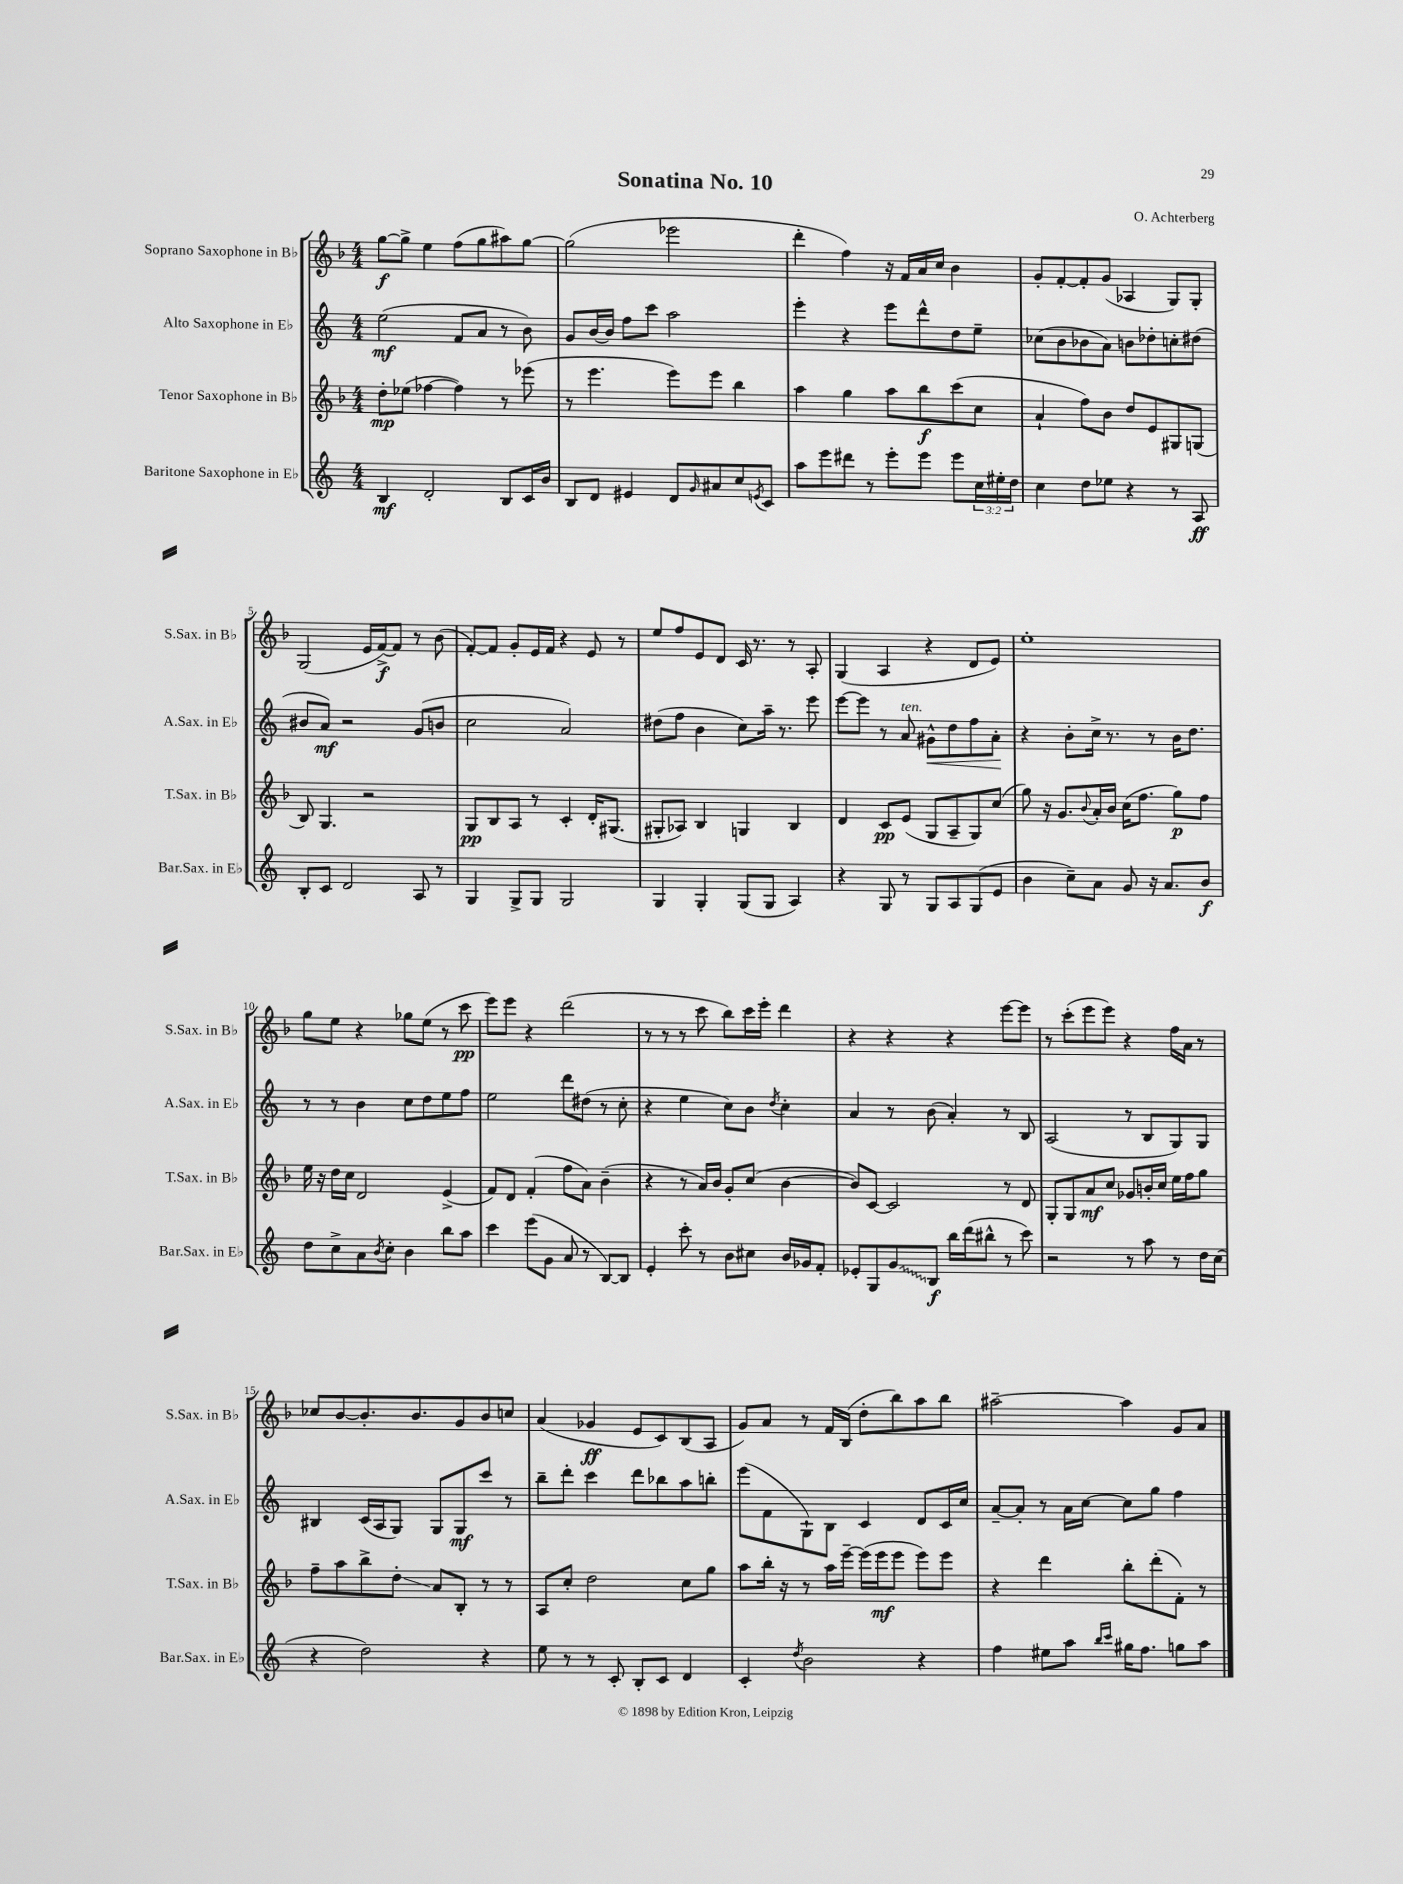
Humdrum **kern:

**kern	**kern	**kern	**kern
*staff4	*staff3	*staff2	*staff1
*clefG2	*clefG2	*clefG2	*clefG2
*k[]	*k[b-]	*k[]	*k[b-]
*M4/4	*M4/4	*M4/4	*M4/4
4B	8dd'	(2ee	[8gg
.	(8ee-	.	8gg^]
2d'	[4ff-	.	4ee
.	4ff-])	8f	(8ff
.	.	8a	8gg
8B	8r	8r	8aa#)
16c	(8eee-	8b)	[8gg
16b	.	.	.
=	=	=	=
8B	8r	8g	(2gg]
8d	4.eee	[16b	.
.	.	16b]	.
4e#	.	8ff	.
.	.	8ccc	.
8d	8eee)	2aa	2eee-
16qqg	.	.	.
8a#	8eee	.	.
8cc	4bb-	.	.
8qe	.	.	.
8c	.	.	.
=	=	=	=
8aa	4aa	4eee'	4ddd'
8eee	.	.	.
8ddd#	4gg	4r	4ff)
8r	.	.	.
8eee'	8aa	8eee	16r
.	.	.	16f
8eee	8bb-	8ddd^^	16a
.	.	.	16cc
8eee	(8ccc	8dd	4b-
24cc	8cc	8ee~	.
24ee#'	.	.	.
24dd	.	.	.
=	=	=	=
4cc	4a`	(8cc-	8g'
.	.	8b	[8f'
8dd	8ff)	8b-	8f']
8ee-	8b-	8a)	(8g
4r	8dd	8b	4A-
.	8e	8dd-'	.
8r	8G#	8cc'	8G)
8A	(8G	(8dd#	8G'
=	=	=	=
8B'	8B-)	8b#	(2G
8c	4.G	8a)	.
2d	.	2r	.
.	2r	.	16e
.	.	.	[16f^)
.	.	.	8f]
8A	.	(8g	8r
8r	.	8b	(8b-
=	=	=	=
4G	8G	2cc	[8f')
.	8B-	.	8f]
8G^	8A	.	8g'
8G	8r	.	16e
.	.	.	16f
2G	4c'	2a)	4r
.	16d'	.	8e
.	(8.G#	.	.
.	.	.	8r
=	=	=	=
4G	8G#'	(8dd#	8ee
.	8A-)	8ff	8ff
4G'	4B-	4b	8e
.	.	.	8d
(8G	4G	8cc)	16c
.	.	.	8.r
8G	.	16aa~	.
.	.	8.r	.
4A)	4B-	.	8r
.	.	8eee	8A'
=	=	=	=
4r	4d	[8eee	(4G
.	.	8eee]	.
8G	8c	8r	4A
8r	(8e	8a	.
8G	8G	8g#^^	4r
8A	8A~	8dd	.
(8G	8G)	8ff	8d
8e	(8cc	8a'	8e)
=	=	=	=
4b	8gg)	4r	1ee'
.	16r	.	.
.	8.g	.	.
8cc~)	.	8b'	.
.	8qqb-	.	.
8a	16a'	16cc^	.
.	16b-	8.r	.
8g	(16cc	.	.
.	8.ff	.	.
16r	.	8r	.
8.a	.	.	.
.	8gg)	16b	.
.	.	8.dd	.
8b	8ff	.	.
=	=	=	=
8dd	16ee	8r	8gg
.	16r	.	.
8cc^	16dd	8r	8ee
.	16cc	.	.
8a	2d	4b	4r
8qb	.	.	.
8cc'	.	.	.
4b	.	8cc	8gg-
.	.	8dd	(8ee
8bb	(4e^	8ee	8r
8aa	.	8ff	8ccc
=	=	=	=
4ccc	8f)	2ee	8eee)
.	8d	.	8eee
(8eee	(4f'	.	4r
8g	.	.	.
8a	8ff	8ddd	(2ddd
8r	8a)	(8dd#	.
[8B)	(4b-~	8r	.
8B]	.	8cc'	.
=	=	=	=
4e'	4r	4r	8r
.	.	.	8r
8ccc'	8r	4ee	8r
8r	16a)	.	8ccc
.	16b-	.	.
8b	8g'	8cc)	8bb-)
8cc#	(8cc	8b	16ccc
.	.	.	16eee'
.	.	8qdd	.
16b	[4b-	4cc'	4ddd
16g-	.	.	.
8f'	.	.	.
=	=	=	=
8e-'	8b-])	4a	4r
8G	[8c	.	.
8g	2c]	8r	4r
8B	.	(8b	.
16bb	.	4a')	4r
(16ddd	.	.	.
8bb#^^	.	.	.
8r	8r	8r	[8eee
8ccc)	8d	8B	8eee]
=	=	=	=
2r	8G'	(2A	8r
.	8G	.	(8ccc'
.	8a	.	8eee
.	8cc	.	8eee)
8r	8g-	8r	4r
8aa	16b'	8B	.
.	16cc	.	.
8r	16ee	8G)	16ff
.	16ff	.	16a
16dd	8gg	8G	8r
(16cc	.	.	.
=	=	=	=
4r	8ff~	4B#	8cc-
.	8aa	.	[8b-
2dd)	8bb-^	(16c	8.b-']
.	.	16A	.
.	8dd'	8G)	.
.	.	.	8.b-
.	8a	8G	.
.	8B-'	8G	8g
4r	8r	8ccc	8b-
.	8r	8r	8cc
=	=	=	=
8ee	8A	8bb~	(4a
8r	8cc'	8ddd'	.
8r	2dd	4ccc	4g-
8c'	.	.	.
8B'	.	8ddd	8e
8c	.	8bb-	8c)
4d	8cc	8aa	(8B-
.	8gg	8bb'	8A
=	=	=	=
4c'	8aa	(8eee	8g)
.	16bb-'	8f	8a
.	16r	.	.
8qdd	.	.	.
2b	8r	8G`)	8r
.	16aa	8B	16f
.	[16eee~	.	(16B-
.	(16eee]	4c	8dd'
.	16eee	.	.
.	8eee	.	8bb-)
4r	8eee)	8d	8aa
.	8eee	16c	8bb-
.	.	16cc	.
=	=	=	=
4ff	4r	[8a~	[2aa#~
.	.	8a']	.
8ee#	4ddd	8r	.
8aa	.	16a	.
.	.	[16cc	.
16qqbb	.	.	.
16qqccc	.	.	.
16gg#	8bb-'	8cc]	4aa#]
8.ff	.	.	.
.	(8ddd'	8gg	.
8gg	8f')	4ff	8g
8aa	8r	.	8a
==	==	==	==
*-	*-	*-	*-
